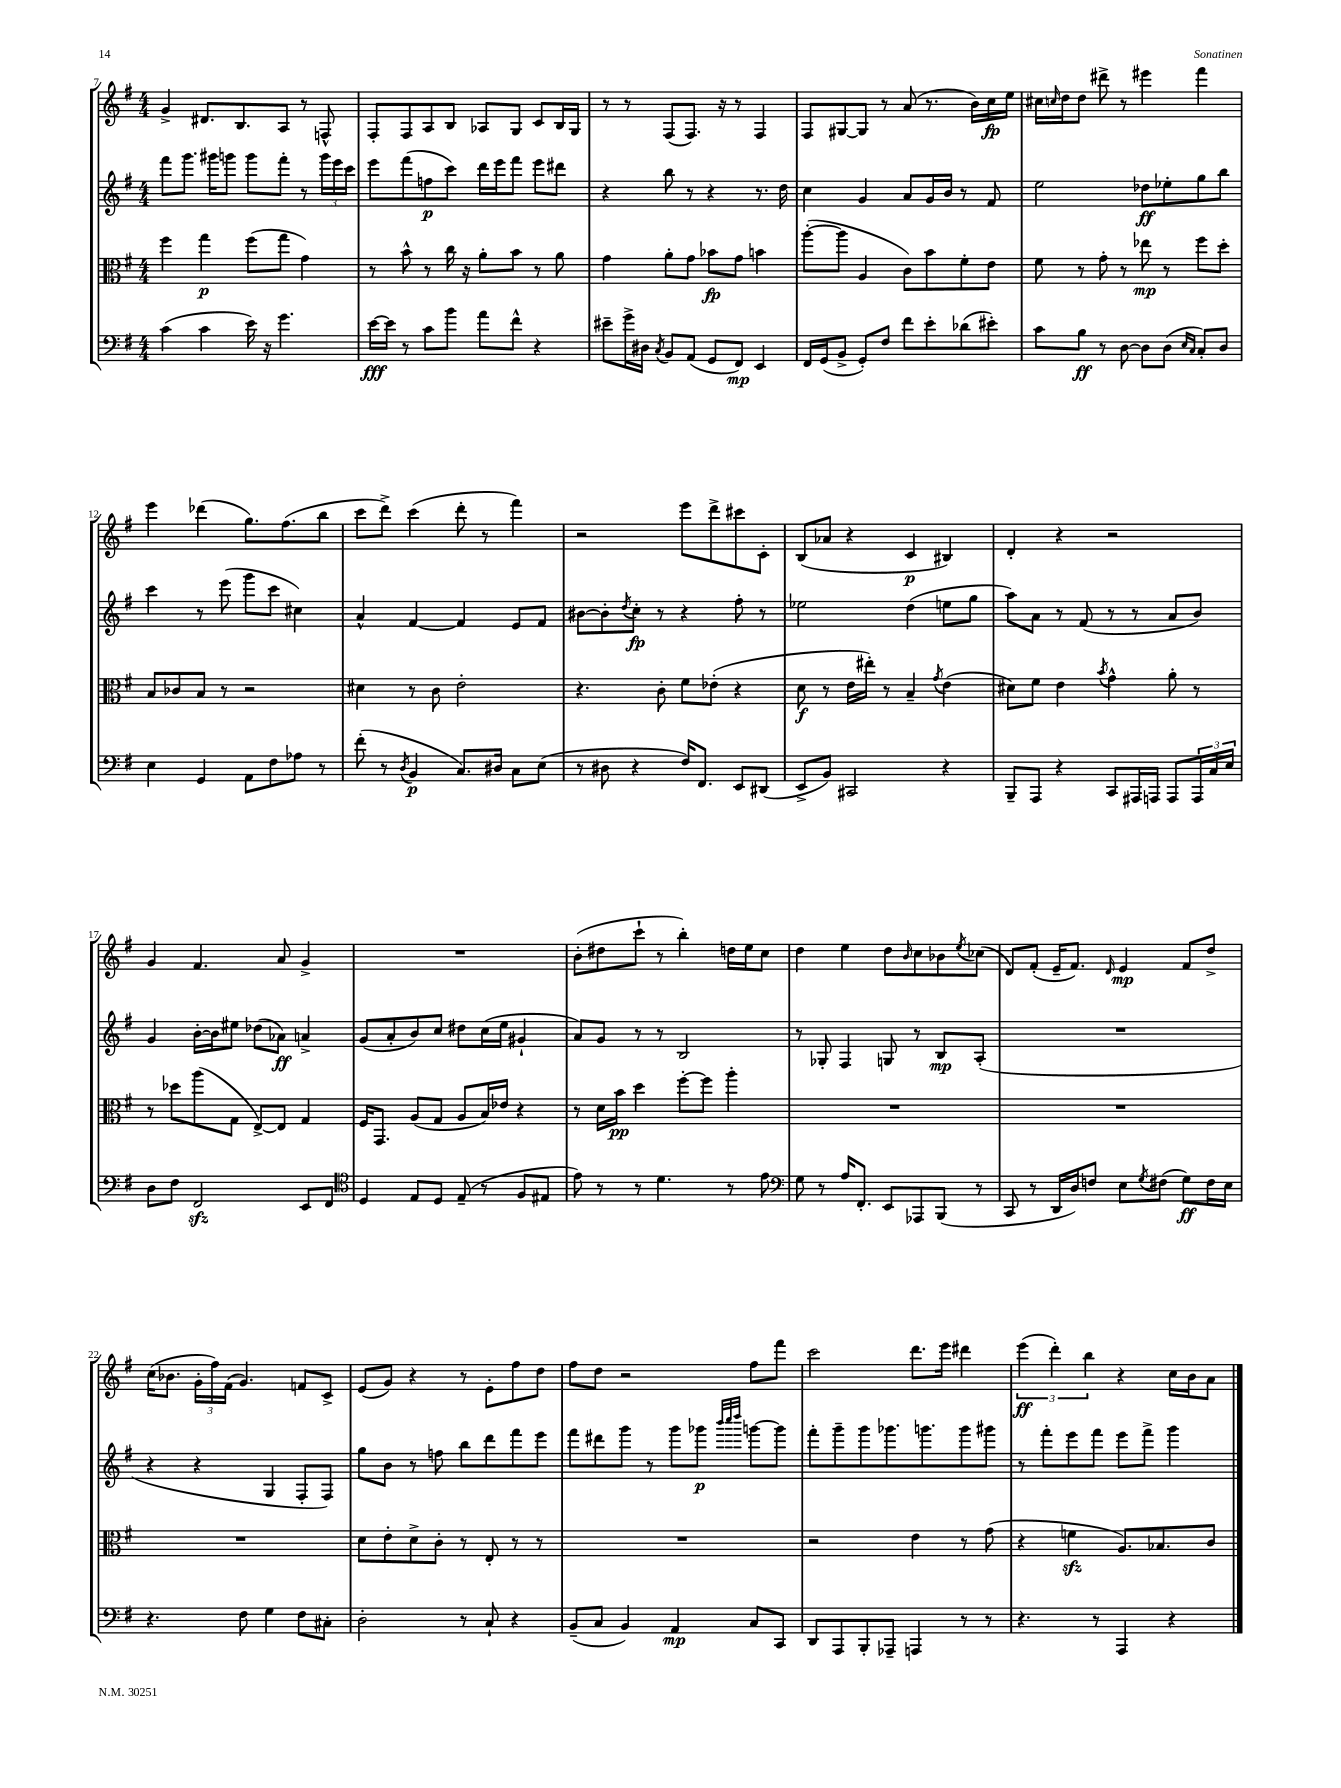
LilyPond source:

<<
\new StaffGroup <<
\new Staff = "s0" {
    \clef treble \key g \major \numericTimeSignature \time 4/4
    g'4-> dis'8. b8. a8 r8 f8-^ |
    fis8-. fis8 a8 b8 aes8 g8 c'8 b16 g16 |
    r8 r8 fis8( fis8.) r16 r8 fis4 |
    fis8 gis8~ gis8 r8 a'8( r8. b'16) c''16\fp e''16 |
    cis''16 \grace { c''16 } d''16 d''8 dis'''8-> r8 eis'''4 fis'''4 |
    e'''4 des'''4( g''8.) fis''8.( b''8 |
    c'''8 d'''8->) c'''4( d'''8-. r8 fis'''4) |
    r2 e'''8 d'''8-> cis'''8 c'8-. |
    b8( aes'8 r4 c'4\p bis4) |
    d'4-. r4 r2 |
    g'4 fis'4. a'8 g'4-> |
    R1 |
    b'8-.( dis''8 c'''8-! r8 b''4-.) d''16 e''16 c''8 |
    d''4 e''4 d''8 \grace { b'16 } c''8 bes'8 \acciaccatura { e''8 } ces''8( |
    d'8) fis'8-.( e'16-- fis'8.) \grace { d'16 } e'4\mp fis'8 d''8-> |
    c''16( bes'8. \tuplet 3/2 { g'16-. fis''16) fis'16( } g'4.) f'8 c'8-> |
    e'8( g'8) r4 r8 e'8-. fis''8 d''8 |
    fis''8 d''8 r2 fis''8 fis'''8 |
    c'''2 d'''8. e'''16 dis'''4 |
    \tuplet 3/2 { e'''4\ff( d'''4-.) b''4 } r4 c''16 b'16 a'8 \bar "|." |
}
\new Staff = "s1" {
    \clef treble \key g \major \numericTimeSignature \time 4/4
    fis'''8 g'''8. gis'''16 g'''8 g'''8 fis'''8-. r8 \tuplet 3/2 { g'''16 e'''16 c'''16 } |
    e'''8 fis'''8( f''8\p c'''8) d'''16 e'''16 fis'''8 e'''8 dis'''8 |
    r4 b''8 r8 r4 r8. d''16 |
    c''4 g'4 a'8 g'16 b'16 r8 fis'8 |
    e''2 des''8\ff ees''8-. g''8 b''8 |
    c'''4 r8 e'''8( g'''8 c'''8 cis''4) |
    a'4-^ fis'4~ fis'4 e'8 fis'8 |
    bis'8~ bis'8-. \acciaccatura { d''8 } c''8-.\fp r8 r4 fis''8-. r8 |
    ees''2 d''4( e''8 g''8 |
    a''8) a'8 r8 fis'8( r8 r8 a'8 b'8) |
    g'4 b'16~-. b'16 eis''8 des''8( aes'8\ff) a'4-> |
    g'8( a'8-. b'8) c''8 dis''8 c''16( e''16 gis'4-! |
    a'8) g'8 r8 r8 b2 |
    r8 ges8-. fis4 g8 r8 b8\mp a8-.( |
    R1 |
    r4 r4 g4 fis8-. fis8) |
    g''8 b'8 r8 f''8 b''8 d'''8 fis'''8 e'''8 |
    fis'''8 dis'''8 g'''8 r8 g'''8 ges'''8\p \grace { b'''32 c''''32 d''''32 } g'''8~ g'''8 |
    fis'''8-. g'''8-- g'''8 ges'''8. g'''8. g'''8 gis'''8 |
    r8 fis'''8-. e'''8 fis'''8 e'''8 fis'''8-> g'''4 \bar "|." |
}
\new Staff = "s2" {
    \clef alto \key g \major \numericTimeSignature \time 4/4
    fis''4 g''4\p fis''8( g''8 g'4) |
    r8 b'8-^ r8 c''16 r16 a'8-. b'8 r8 a'8 |
    g'4 a'8-. g'8 bes'8\fp g'8 b'4 |
    a''8~-.( a''8 a4 c'8) b'8 fis'8-. e'8 |
    fis'8 r8 g'8-. r8 ees''8\mp r8 fis''8 d''8-. |
    b8 ces'8 b8 r8 r2 |
    dis'4 r8 c'8 e'2-. |
    r4. c'8-. fis'8 ees'8-.( r4 |
    d'8\f r8 e'16 eis''16-.) r8 b4-- \acciaccatura { g'8 } e'4( |
    dis'8) fis'8 e'4 \acciaccatura { b'8 } g'4-^ a'8-. r8 |
    r8 des''8 a''8( g8 e8~->) e8 g4 |
    fis16 g,8. a8( g8 a8 b16) ees'16 r4 |
    r8 d'16 b'16\pp d''4 fis''8~-. fis''8 a''4-. |
    R1 |
    R1 |
    R1 |
    d'8 e'8-. d'8-> c'8-. r8 e8-. r8 r8 |
    R1 |
    r2 e'4 r8 g'8( |
    r4 f'4\sfz a8.) bes8. c'8 \bar "|." |
}
\new Staff = "s3" {
    \clef bass \key g \major \numericTimeSignature \time 4/4
    c'4( c'4 e'16) r16 g'4. |
    e'16~\fff e'16 r8 c'8 b'8 a'8 fis'8-^ r4 |
    eis'8-- g'16-> dis16 \acciaccatura { c8 } b,8 a,8( g,8 fis,8\mp) e,4 |
    fis,16 g,16( b,8-> g,8-.) fis8 fis'8 e'8-. des'8( eis'8-.) |
    c'8 b8\ff r8 d8~ d8 d8( \grace { e16 c16 } c8-.) d8 |
    e4 g,4 a,8 fis8 aes8 r8 |
    fis'8-.( r8 \acciaccatura { d8 } b,4\p c8.) dis16 c8 e8( |
    r8 dis8 r4 fis16) fis,8. e,8 dis,8( |
    e,8-> b,8) cis,2 r4 |
    b,,8-- a,,8 r4 c,8 ais,,16 a,,16 a,,8 \tuplet 3/2 { a,,16 c16 e16 } |
    d8 fis8 fis,2\sfz e,8 fis,8 |
    \clef tenor d4 e8 d8 e8--( r8 fis8 eis8 |
    e'8) r8 r8 d'4. r8 e'8 |
    \clef bass g8 r8 a16 fis,8.-. e,8 aes,,8 b,,8( r8 |
    c,8 r8 d,16 d16) f8 e8 \acciaccatura { g8 } fis8( g8\ff) fis16 e16 |
    r4. fis8 g4 fis8 cis8-. |
    d2-. r8 c8-! r4 |
    b,8--( c8 b,4) a,4\mp c8 c,8 |
    d,8 a,,8 b,,8-. aes,,8-- a,,4 r8 r8 |
    r4. r8 a,,4 r4 \bar "|." |
}
>>
>>
\layout { \context { \Score currentBarNumber = #7 } }
